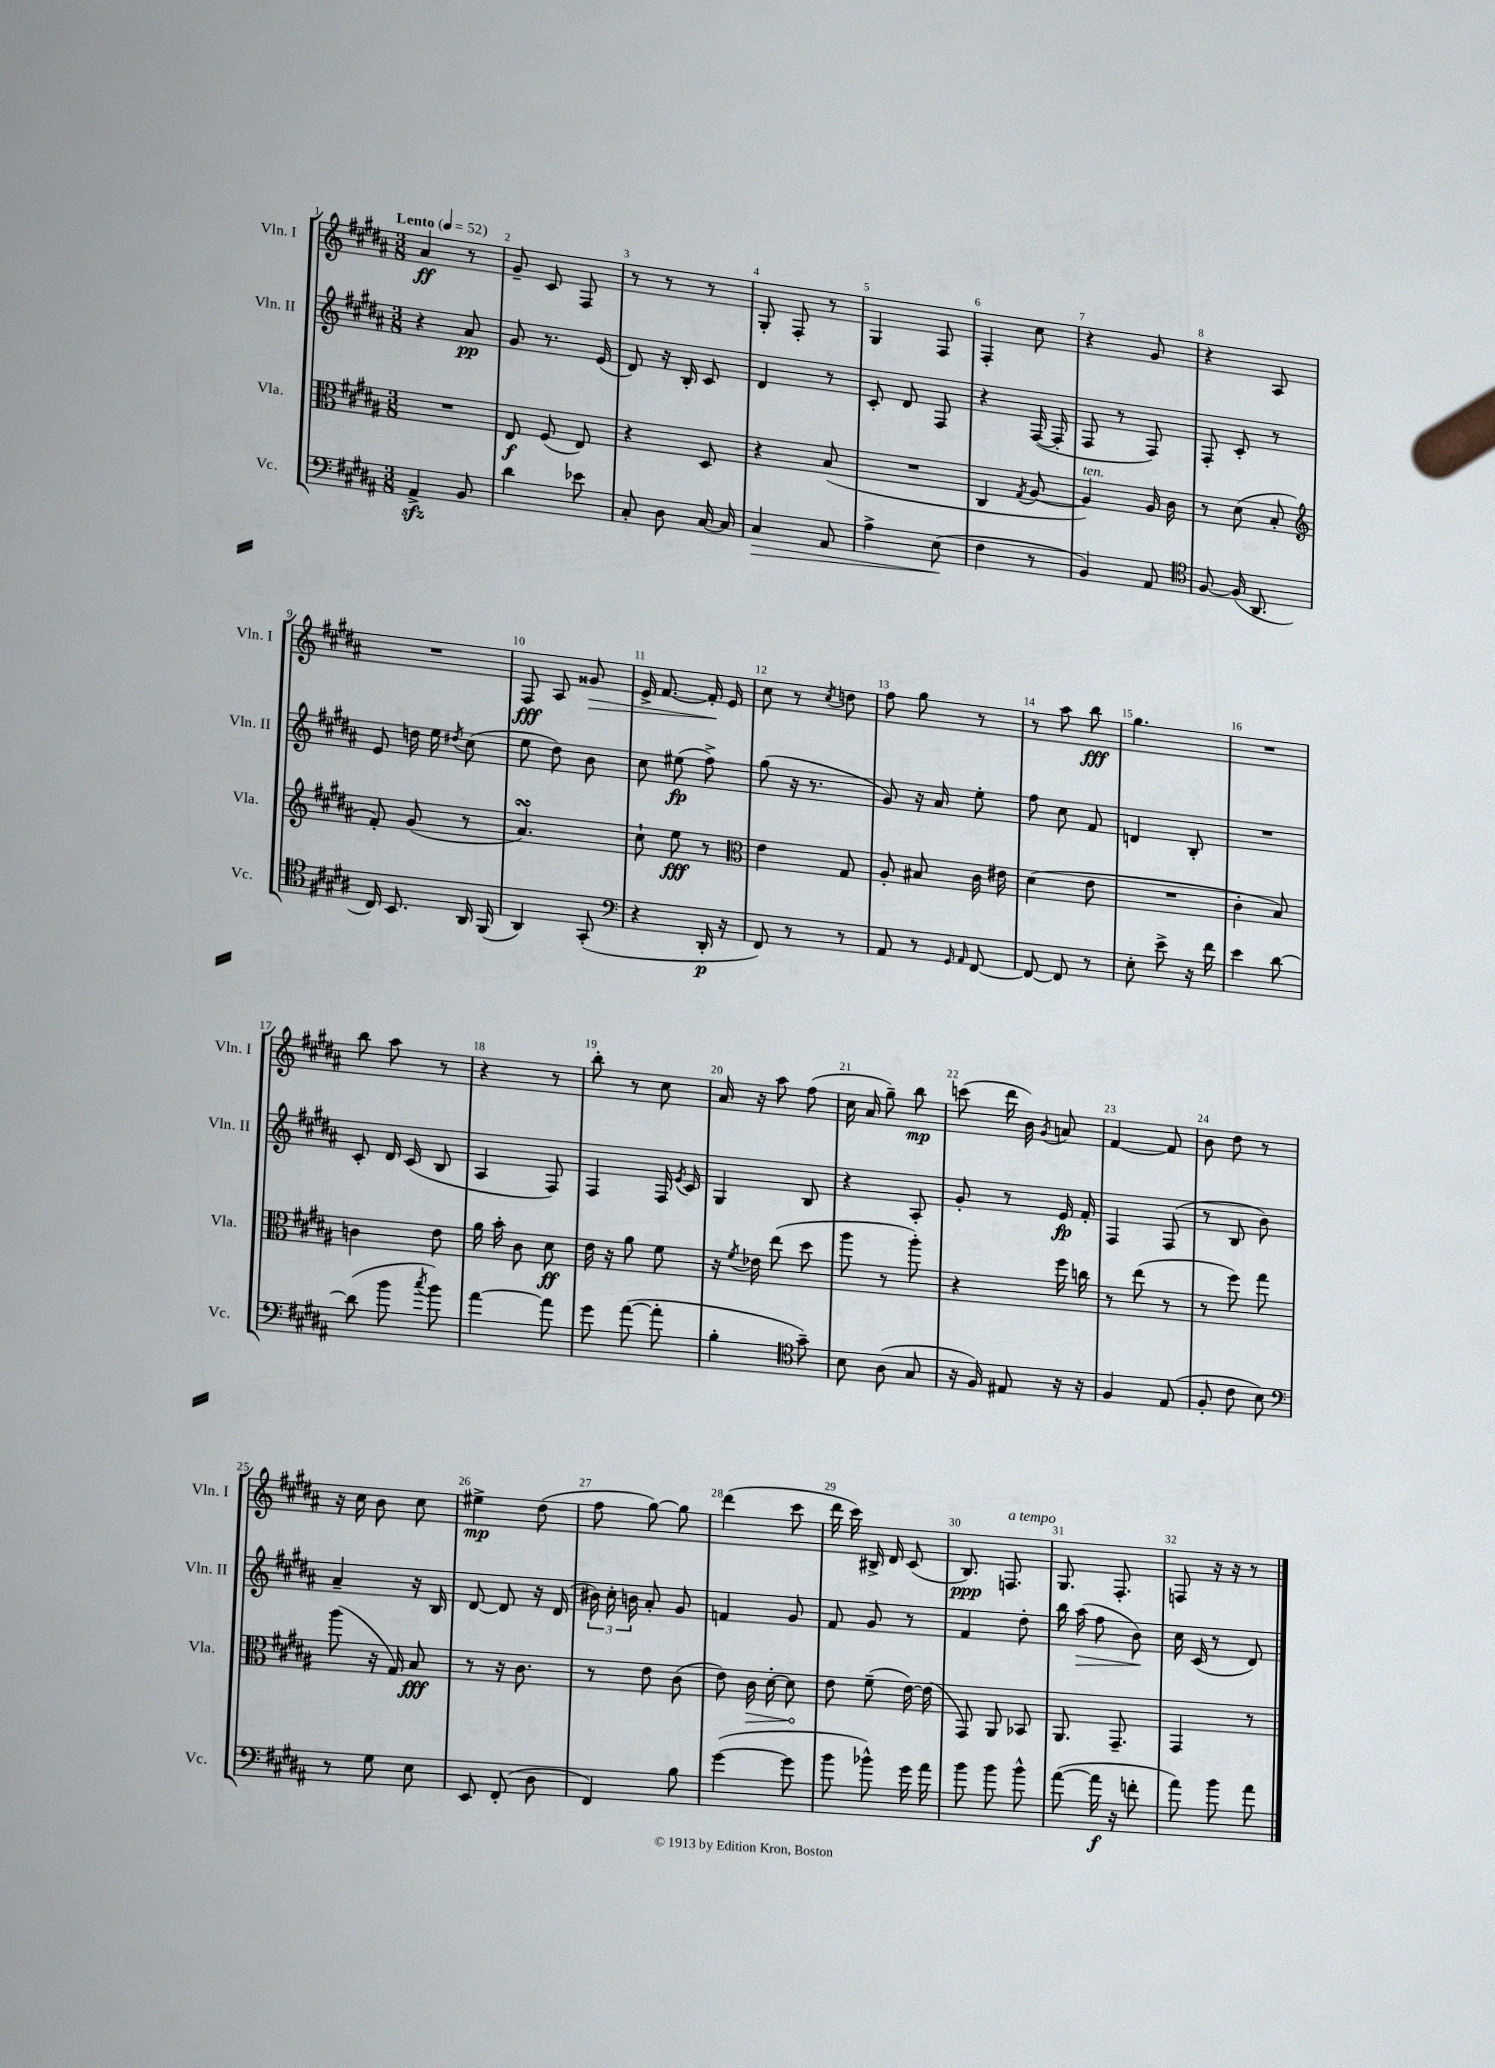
<<
\new StaffGroup <<
\new Staff = "s0" \with { instrumentName = "Vln. I" shortInstrumentName = "Vln. I" } {
    \clef treble \key b \major \numericTimeSignature \time 3/8 \tempo "Lento" 4 = 52
    \autoBeamOff ais'4\ff r8 |
    gis'8-- cis'8 fis8 |
    r8 r8 r8 |
    gis8-. fis8-. r8 |
    gis4 fis8 |
    fis4-. cis''8 |
    r4 gis'8 |
    r4 ais8 |
    R4. |
    fis8\fff ais8 gisis'8\> |
    e'16-> fis'8.~ fis'16-.\! e'16 |
    cis''8 r8 \acciaccatura { cis''8 } d''8 |
    fis''8 gis''8 r8 |
    r8 ais''8 b''8\fff |
    gis''4. |
    R4. |
    b''8 ais''8 r8 |
    r4 r8 |
    b''8-. r8 cis''8 |
    ais'16 r16 ais''8 fis''8( |
    cis''16 ais'16 gis''8--) b''8\mp |
    c'''8( dis'''16 b'16) \acciaccatura { gis'8 } a'8 |
    fis'4~ fis'8 |
    b'8 dis''8 r8 |
    r16 cis''16 b'8 cis''8 |
    eis''4->\mp dis''8( |
    fis''8 gis''8~) gis''8 |
    dis'''4( cis'''8 |
    dis'''16 cis'''16) bis16-> dis'16 cis'8( |
    b8.\ppp) f8.^\markup { \italic "a tempo" } |
    gis8. fis8.-. |
    f8 r16 r16 r8 \bar "|." |
}
\new Staff = "s1" \with { instrumentName = "Vln. II" shortInstrumentName = "Vln. II" } {
    \clef treble \key b \major \numericTimeSignature \time 3/8
    \autoBeamOff r4 ais'8\pp |
    gis'8 r8. e'16( |
    dis'8) r16 b16-. cis'8 |
    dis'4 r8 |
    cis'8-. dis'8 fis8 |
    r4 fis16~( fis16-. |
    fis8 r8 fis8) |
    fis8-. cis'8-. r8 |
    e'8 d''16 e''16 \acciaccatura { dis''8 } cis''8( |
    e''8 dis''8) b'8 |
    cis''8 eis''8\fp( fis''8->) |
    gis''8( r16 r8. |
    gis'8) r16 ais'16 e''8-. |
    fis''8 cis''8 fis'8 |
    d'4 b8-. |
    R4. |
    cis'8-. dis'16 cis'16( b8 |
    ais4 fis8) |
    fis4 fis16 \acciaccatura { e'8 } cis'16 |
    gis4 b8 |
    r4 ais8-. |
    gis'8-. r8 e'16\fp fis'16-. |
    fis4 fis8( |
    r8 b8 b'8) |
    ais'4-- r16 b16 |
    dis'8~ dis'8 r16 dis'16( |
    \tuplet 3/2 { bis'16) cis''16-. b'16 } ais'8-. gis'8 |
    f'4 gis'8 |
    fis'8 gis'8 r8 |
    fis'4 dis''8-. |
    b''16 ais''16\>( fis''8 b'8\!) |
    cis''16 cis'16( r8 dis'8) \bar "|." |
}
\new Staff = "s2" \with { instrumentName = "Vla." shortInstrumentName = "Vla." } {
    \clef alto \key b \major \numericTimeSignature \time 3/8
    \autoBeamOff R4. |
    e8\f fis8( e8) |
    r4 dis8 |
    r4 b8( |
    R4. |
    cis4 \acciaccatura { gis8 } ais8~ |
    ais4^\markup { \italic "ten." }) ais16 cis'16 |
    r8 dis'8( b8-. |
    \clef treble fis'8-.) gis'8( r8 |
    ais'4.\turn) |
    cis''8-! e''8\fff r8 |
    \clef alto e'4 gis8 |
    ais8-. bis8 cis'16 eis'16 |
    dis'4( e'8 |
    R4. |
    cis'4-. b8) |
    c'4 e'8 |
    ais'16 b'16-. cis'8 dis'8\ff |
    e'16 r16 ais'8 fis'8 |
    r16 \acciaccatura { fis'8 } ees'16 e''8( dis''8 |
    ais''8 r8 ais''8-.) |
    r4 fis''16 c''16 |
    r8 e''8( r8 |
    r8 fis''8) gis''8 |
    ais''8( r16 gis16) b8\fff |
    r8 r16 cis'8. |
    r8 e'8 cis'8( |
    e'8) \once \override Hairpin.circled-tip = ##t cis'16\> dis'16~-. dis'8\! |
    e'8 fis'8--( e'16~) e'16( |
    gis,8) ais,8 bes,8 |
    ais,8. gis,8.-- |
    gis,4 r8 \bar "|." |
}
\new Staff = "s3" \with { instrumentName = "Vc." shortInstrumentName = "Vc." } {
    \clef bass \key b \major \numericTimeSignature \time 3/8
    \autoBeamOff ais,4->\sfz b,8 |
    dis'4 ees'8 |
    cis8-. dis8 cis16~ cis16 |
    cis4\> ais,8 |
    ais4-> e8\!( |
    fis4 r8 |
    b,4) ais,8 |
    \clef tenor fis8~ fis16( ais,8. |
    cis16) b,8. ais,16 fis,16( |
    ais,4) gis,8-.( |
    \clef bass r4 dis,16-.\p r16 |
    fis,8) r8 r8 |
    ais,8 r8 \grace { gis,16 ais,16 } fis,8~ |
    fis,8~ fis,8 r8 |
    e8-. e'8-> r16 fis'16 |
    e'4 dis'8~ |
    dis'8( b'8 \acciaccatura { cis''8 } b'8) |
    ais'4~ ais'8 |
    gis'8 ais'8~( ais'8-. |
    b4-. \clef tenor gis'8--) |
    b8 ais8( gis8 |
    r16 fis16) eis8 r16 r16 |
    fis4 e8( |
    fis8-. cis'8 b8) |
    \clef bass r8 gis8 e8 |
    e,8 fis,8-.( dis8 |
    fis,4) b8 |
    gis'4~( gis'8 |
    b'8 bes'8-^) gis'16 ais'16 |
    b'8 b'8 b'8-^ |
    ais'8~( ais'16\f r16 f'8-. |
    ais'8) b'8 ais'8 \bar "|." |
}
>>
>>
\layout { \context { \Score \override BarNumber.break-visibility = ##(#f #t #t) barNumberVisibility = #all-bar-numbers-visible } }
